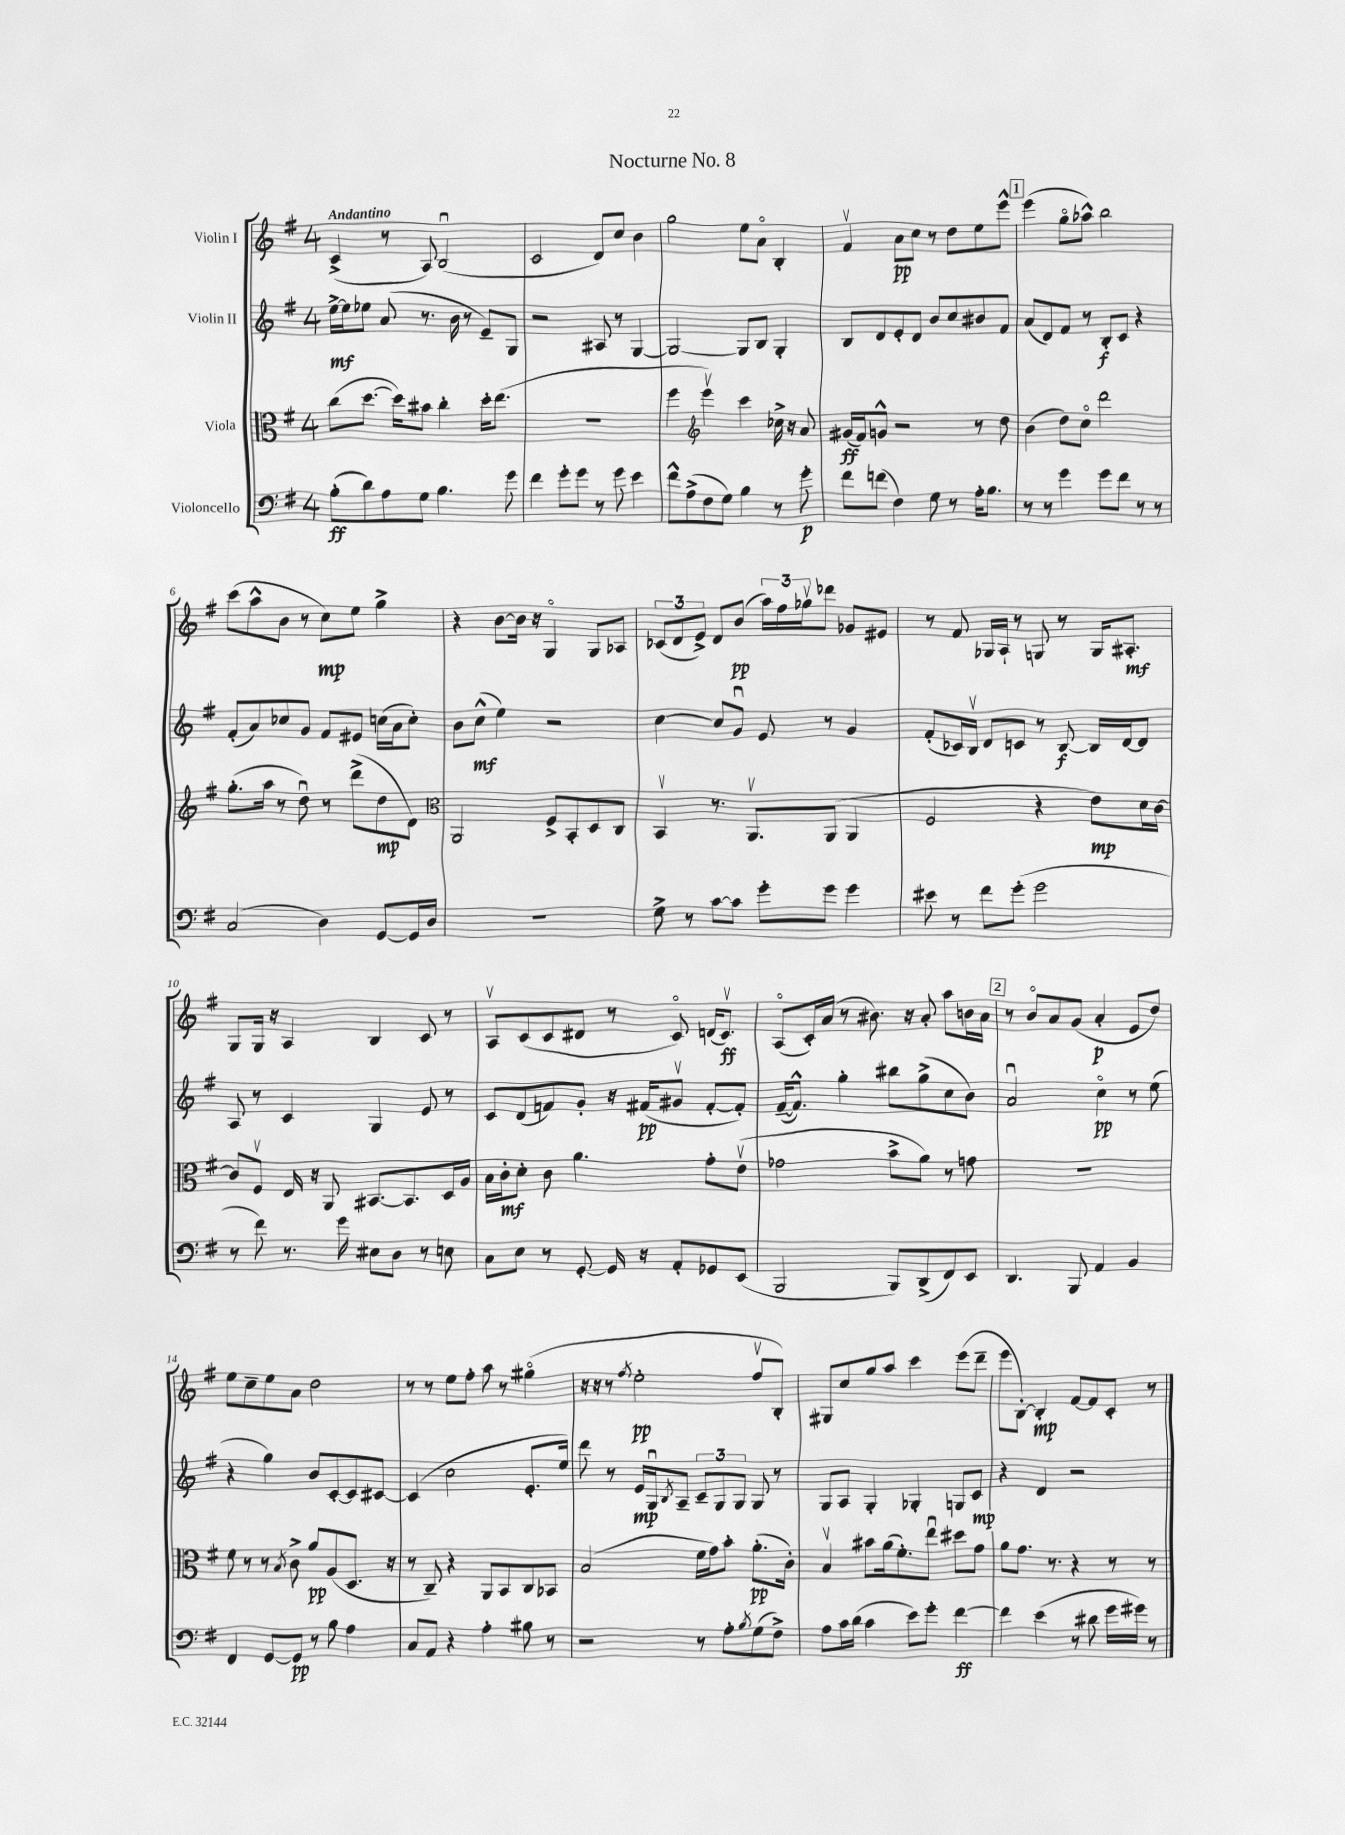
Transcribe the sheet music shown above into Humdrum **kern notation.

**kern	**kern	**kern	**kern
*staff4	*staff3	*staff2	*staff1
*clefF4	*clefC3	*clefG2	*clefG2
*k[f#]	*k[f#]	*k[f#]	*k[f#]
*M4/4	*M4/4	*M4/4	*M4/4
(8B'	(8cc	[16ee^	(4c^
.	.	16ee]	.
8d)	[8.dd	8ee-	.
8A	.	(8a	8r
.	16dd])	.	.
8G	8b#	8.r	8A)
4.B	4cc'	.	(2Bu
.	.	16b	.
.	.	8r	.
.	16dd'	8e~)	.
.	(8.ee	.	.
8g	.	8G	.
=	=	=	=
4f#	1r	2r	2c
8g'	.	.	.
8g	.	.	.
8r	.	8A#	8d)
8g	.	8r	8cc
4e	.	[4G	4b
=	=	=	=
8f#^^	4ff#	2G_	2gg
(8A^	.	.	.
*	*clefG2	*	*
8F#	4eeev)	.	.
8G)	.	.	.
4B	4ccc	8G]	8ee
.	.	8B	8ao
8r	16cc-^	4G'	4B'
.	16r	.	.
8g'	8a	.	.
=	=	=	=
8f#	(16g#	8B	4f#v
.	16f#)	.	.
(8f	8g^^	8d	.
4F#)	2r	8e'	8a
.	.	8d	8cc
8G	.	8b	8r
8r	.	8cc	8dd
16A'	8r	8b#	8ee
8.B	.	.	.
.	8dd	8f#	8eee^^
=	=	=	=
8r	(4b	(8a	(4eee
8r	.	8d)	.
4g	8dd)	8f#	8ggo
.	8cco	8r	8aa-^^)
8g	2ddd	8B'	2bb
8f#	.	8c	.
8r	.	4r	.
8r	.	.	.
=	=	=	=
(2C	(8.gg'	(8f#'	(8ccc
.	.	8a)	8aa^^
.	16aa	.	.
.	8r	8cc-	8b
.	8ddu)	8g	8r
4D)	8r	8f#	8cc)
.	(8ddd^	8e#	8ee
[8GG	8dd	(16cc	4gg^
.	.	16a	.
16GG]	8d)	8cc')	.
16D	.	.	.
=	=	=	=
*	*clefC3	*	*
1r	2AA	8b	4r
.	.	(8cc^^	.
.	.	4ee)	[8b
.	.	.	16b]
.	.	.	16r
.	8F#^	2r	4Go
.	8BB'	.	.
.	8D	.	8G
.	8C	.	8A-
=	=	=	=
8G^	4BBv	[4cc	(12c-
.	.	.	12d
8r	.	.	.
.	.	.	12e^)
[8c	8.r	8cc]	8d
8c]	.	8gu	(8b
.	8.AAv	.	.
8g'	.	8e	24aa)
.	.	.	24ff#
.	.	.	24gg-v
8g	(8AA	8r	8ddd-
4g	4AA	4g	8g-
.	.	.	8e#
=	=	=	=
8e#	2F#	(8f#'	8r
8r	.	16c-)	8f#
.	.	16Bv	.
8f#	.	8d	16G-
.	.	.	16A`
(8g'	.	8c	8r
2g	4r	8r	8G
.	.	[8B	8r
.	8e)	16B]	16G
.	.	[16d	8.A#'
.	16d	8d]	.
.	[16c	.	.
=	=	=	=
8r	8c]	8A	8G
8f#)	8F#v	8r	16G
.	.	.	16r
8.r	16E	4c	4A
.	16r	.	.
.	8AA	.	.
16g	.	.	.
8E#	[8.BB#	4G	4B
8D	.	.	.
.	8.BB#]	.	.
8r	.	8e	8c
8E	16D	8r	8r
.	16A	.	.
=	=	=	=
8C	16B	8c	8Av
.	16c'	.	.
8E	8d'	(8d	(8c
8r	8c	8f)	8c
[8GG'	4.a	8g'	8d#
16GG]	.	16r	8r
16r	.	(16f#	.
8AA'	.	8g#v	8co)
8GG-	8g'	[8f#'	(16d
.	.	.	8.cv)
(8EE	(8ev	8f#'])	.
=	=	=	=
2BBB	2g-	([16f#~	(8Ao
.	.	8.f#^^])	.
.	.	.	16c')
.	.	.	(16a
.	.	4gg'	8r
.	.	.	8.b#)
8BBB)	8b^	8bb#	.
.	.	.	16r
(8DD^	8a)	(8gg^	8a'
8FF#)	8r	8cc	8aa
8EE	8g	8b)	16b
.	.	.	16a
=	=	=	=
4.DD	1r	2au	8r
.	.	.	8bo
.	.	.	8a
8BBB	.	.	(8g
4AA	.	4cco	4a'
4BB	.	8r	8e
.	.	(8ee	8dd)
=	=	=	=
4FF#	8f#	4r	8ee
.	8r	.	8cc~
[8GG	8r	4gg)	8ee
.	8qB	.	.
8GG]	8c^	.	8a
8r	8a	8b	2dd
8B	(8A	[8c'	.
4A	8.D	8c]	.
.	.	[8c#	.
.	16r	.	.
=	=	=	=
8C	8r	(4c#]	8r
8AA	8C~)	.	8r
4r	4r	2cc	8ee
.	.	.	8ff#'
4A'	8AA	.	8aa
.	8BB	.	8r
8B#	8C	8.e'	(4gg#o
8r	8BB-	.	.
.	.	16ee)	.
=	=	=	=
2r	(2B	8ddd	16r
.	.	.	16r
.	.	8r	8r
.	.	.	8qff#
.	.	16e	2ee'
.	.	16Gu	.
.	.	8qB	.
.	.	8A~	.
8r	16f#	12c~	.
.	16g)	.	.
.	.	12G	.
8A'	8b'	.	.
.	.	12G	.
8qB	.	.	.
(8G	(8.a'	8G	8ff#v
8F#^)	.	8r	8B')
.	16c')	.	.
=	=	=	=
8A	4Bv	8G	8G#
16c	.	8A	8cc
(16d	.	.	.
4c	8b#	4G'	8gg
.	(16a	.	8aa
.	8.f#')	.	.
8e)	.	4G-'	4ccc
8g'	8eeu	.	.
[4f#	8dd#	8G	(8eee
.	8g	8c	8ddd~
=	=	=	=
4f#]	8a	4r	8eee
.	8.g	.	[8B')
(4e	.	4d	4B']
.	8.r	.	.
8r	4r	2r	[8f#
8d#	.	.	8f#]
16g	8r	.	8c'
16g#)	.	.	.
8r	8r	.	8r
==	==	==	==
*-	*-	*-	*-
